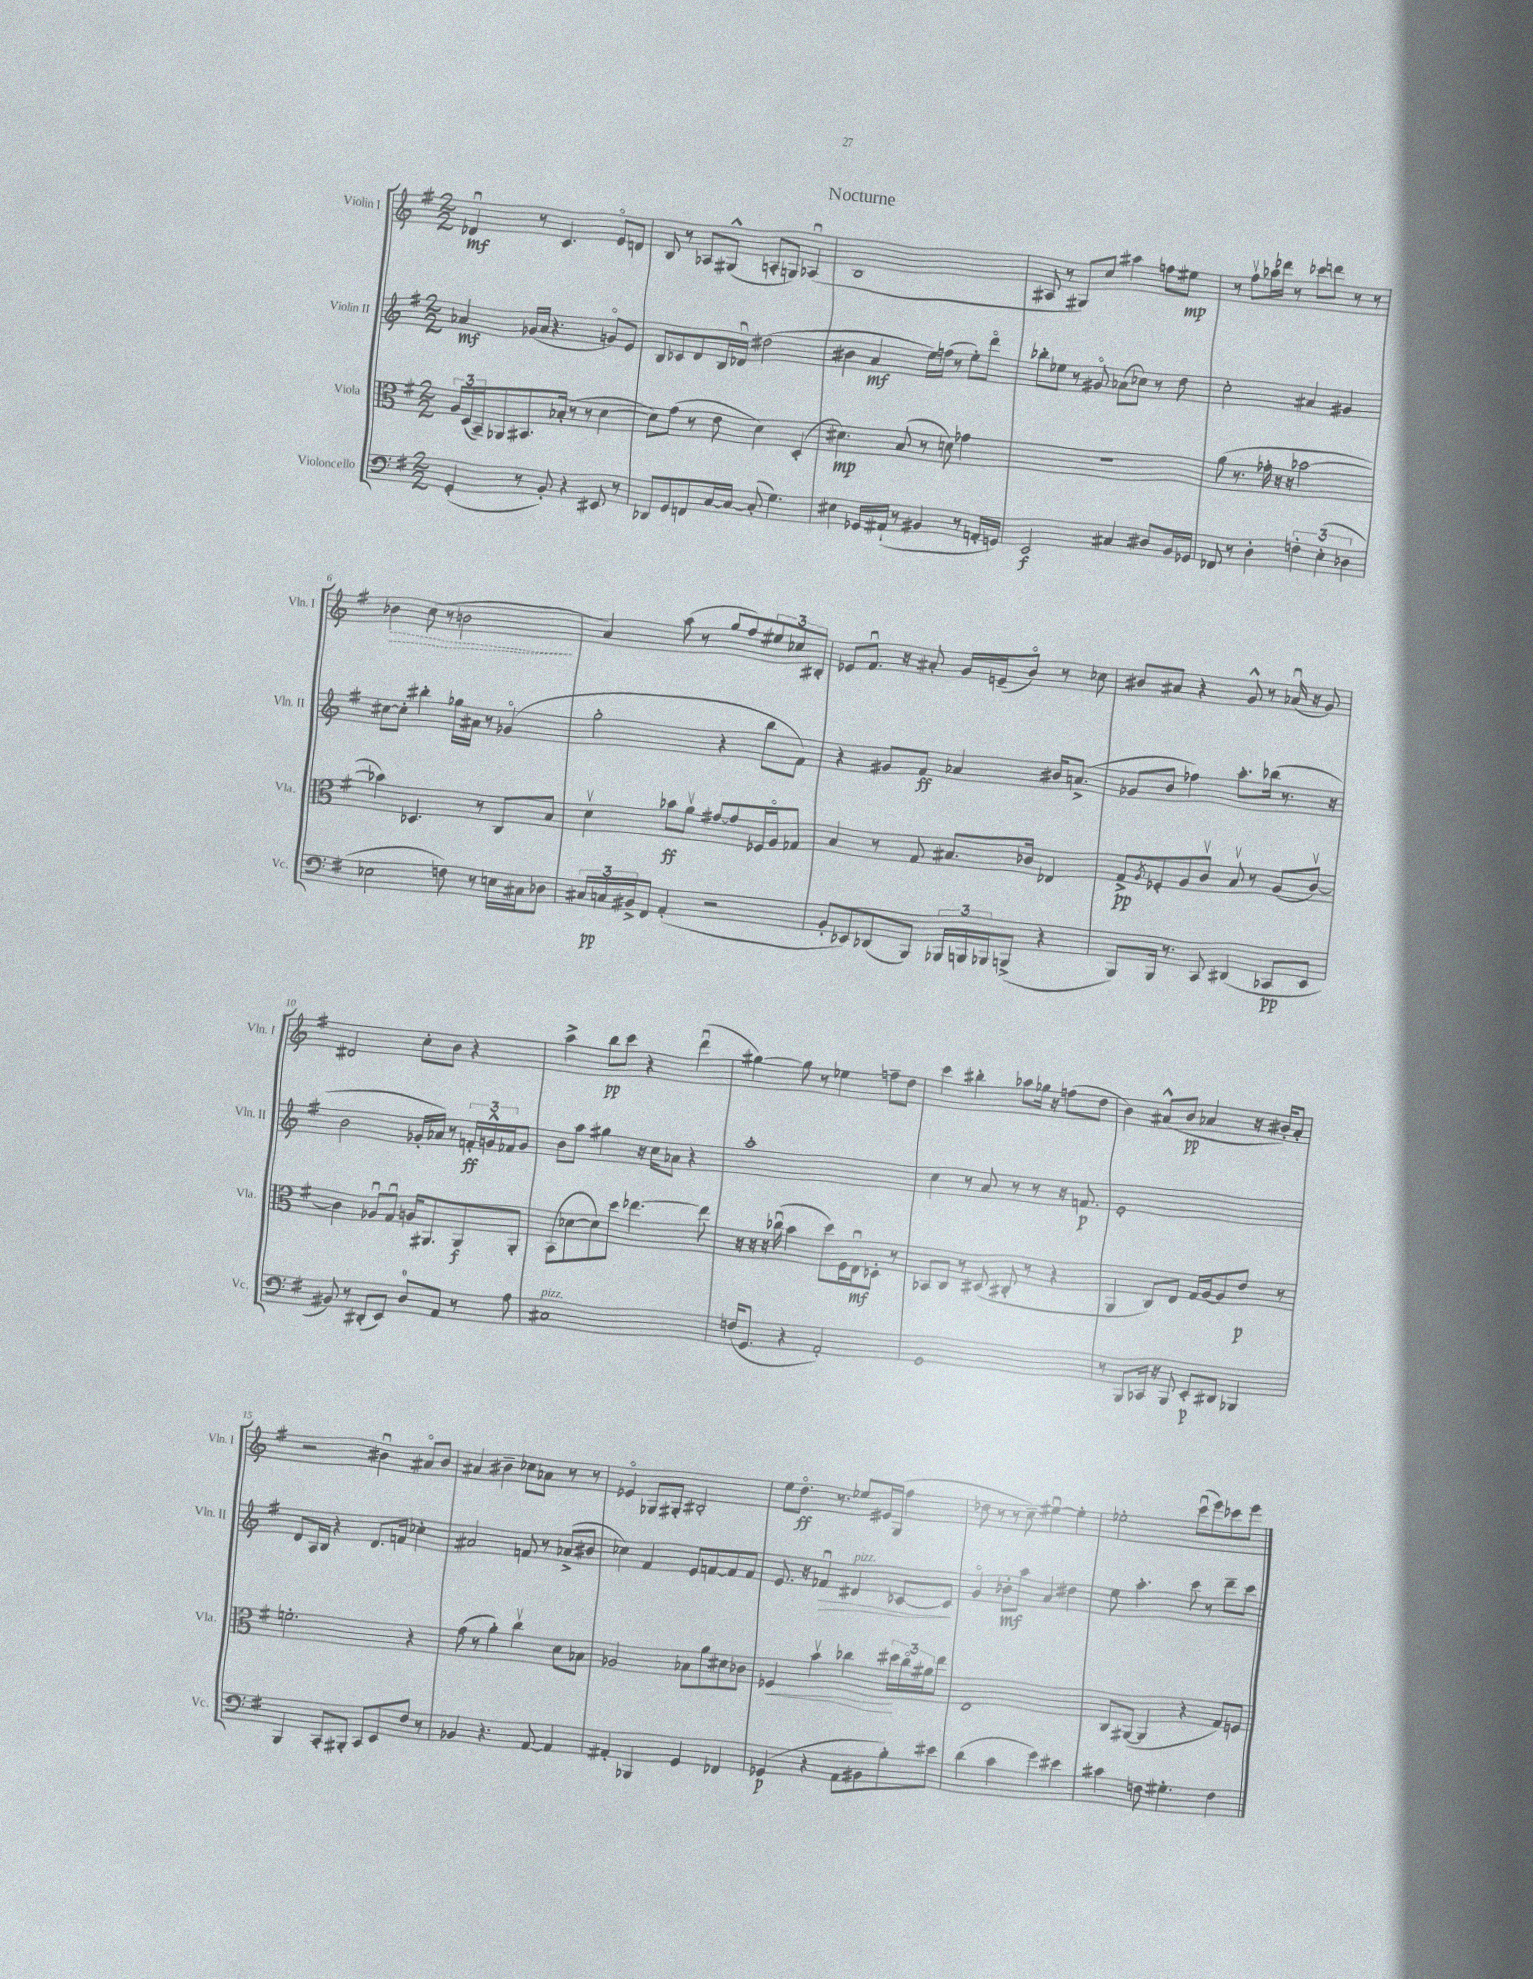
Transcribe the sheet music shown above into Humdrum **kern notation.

**kern	**dynam	**kern	**dynam	**kern	**dynam	**kern	**dynam
*part4	*part4	*part3	*part3	*part2	*part2	*part1	*part1
*staff4	*staff4	*staff3	*staff3	*staff2	*staff2	*staff1	*staff1
*I"Violoncello	*	*I"Viola	*	*I"Violin II	*	*I"Violin I	*
*I'Vc.	*	*I'Vla.	*	*I'Vln. II	*	*I'Vln. I	*
*clefF4	*	*clefC3	*	*clefG2	*	*clefG2	*
*k[f#]	*	*k[f#]	*	*k[f#]	*	*k[f#]	*
*M2/2	*	*M2/2	*	*M2/2	*	*M2/2	*
=1	=1	=1	=1	=1	=1	=1	=1
(4GG'/	.	24A/LL	.	4a-X/	mf	4d-Xu/	mf
.	.	(24D/	.	.	.	.	.
.	.	24BB~/J)	.	.	.	.	.
.	.	8AA-X/	.	.	.	.	.
8r	.	8.BB#X/	.	(16g-X/LL	.	8r	.
.	.	.	.	16a-/JJ	.	.	.
8BB'/)	.	.	.	4.r	.	4.c/	.
.	.	(16B-X'/Jk	.	.	.	.	.
4r	.	8r	.	.	.	.	.
.	.	8r	.	.	.	.	.
8EE#X/	.	[4d\	.	8gn/L)	.	8e/L	.
8r	.	.	.	8e/J	.	8dn/J	.
=2	=2	=2	=2	=2	=2	=2	=2
8DD-X/L	.	8d\L])	.	8B/L	.	8B/	.
8GG/	.	(8g\J	.	8c-X/	.	8r	.
8FFn/	.	8r	.	8d/	.	8A-X/L	.
[16C/L	.	8e\	.	16B/L	.	(8G#X^^/J	.
16C/JJ_	.	.	.	16d-Xu/JJ	.	.	.
(8C'/]	.	4d\)	.	(2dd#X\	.	8An'/L	.
4.G\)	.	.	.	.	.	8Gn/J)	.
.	.	(4D'/	.	.	.	(4A-Xu/	.
=3	=3	=3	=3	=3	=3	=3	=3
4E#X\	.	4.d#X\)	mp	4b#X\	.	1B	.
16GG-X/LL	.	.	.	4a/	mf	.	.
(16AA#X`/JJ	.	.	.	.	.	.	.
8r	.	(8B/	.	.	.	.	.
4BB#X/	.	8r	.	16ee\LL)	.	.	.
.	.	.	.	(16ffn\JJ	.	.	.
.	.	8dn\)	.	8r	.	.	.
8r	.	4g-X\	.	8ee'\L)	.	.	.
16AAn'/LL	.	.	.	8ddd\J	.	.	.
16GGn/JJ)	.	.	.	.	.	.	.
=4	=4	=4	=4	=4	=4	=4	=4
2EE/	f	1r	.	8bb-X'\L	.	8A#X/	.
.	.	.	.	8ee-X\J	.	8r	.
.	.	.	.	8r	.	8G#X/L)	.
.	.	.	.	8g#X/	.	8cc/J	.
4C#X/	.	.	.	(8a-X\L	.	4aa#X\	.
.	.	.	.	8cc-X\J)	.	.	.
8D#X/L	.	.	.	8r	.	8ffn\L	.
16BB/L	.	.	.	8dd\	.	8ee#X\J	mp
16GG-X/JJ	.	.	.	.	.	.	.
=5	=5	=5	=5	=5	=5	=5	=5
8FF-X/	.	(8a\	.	2cc'\	.	8r	.
8r	.	8.r	.	.	.	8ff#v\L	.
4D'\	.	.	.	.	.	16aa-X\L	.
.	.	16g-X'\	.	.	.	16ddd-X\JJ	.
.	.	16r	.	.	.	8r	.
.	.	16r	.	.	.	.	.
6Fn'\	.	[2b-X\	.	4a#X/	.	8ccc-X\L	.
.	.	.	.	.	.	8dddn\J	.
(6E'\	.	.	.	.	.	.	.
.	.	.	.	4g#X/	.	8r	.
6D-X\	.	.	.	.	.	.	.
.	.	.	.	.	.	8r	.
!!LO:LB:g=z
=6	=6	=6	=6	=6	=6	=6	=6
!	!	!	!	!	!	!	!LO:HP:b
2E-X\	.	4b-X\])	.	[8cc#X\L	.	4b-X\	>
.	.	.	.	8cc#'\J]	.	.	.
.	.	4.D-X/	.	4bb#X'\	.	(8cc\	.
.	.	.	.	.	.	8r	.
8Fn\)	.	.	.	16gg-X\LL	.	2bn\	.
.	.	.	.	16a#X\JJ	.	.	.
8r	.	8r	.	8r	.	.	.
16En\LL	.	8C/L	.	(4g-X/	.	.	.
16C#X\J	.	.	.	.	.	.	.
8D-X\J	.	8B/J	.	.	.	.	.
.	.	.	.	.	.	.	]
=7	=7	=7	=7	=7	=7	=7	=7
24C#X/LL	.	4dv\	.	2gg'\	.	4a/)	.
24Cn/	pp	.	.	.	.	.	.
24BB#X^/J	.	.	.	.	.	.	.
8FF#/J	.	.	.	.	.	.	.
(4AA'/	.	8b-X\L	ff	.	.	(8aa\	.
.	.	8av\J	.	.	.	8r	.
2r	.	[8g#X/L	.	4r	.	8gg/L	.
.	.	8g#/]	.	.	.	8ff#/)	.
.	.	16F-X/L	.	8bb\L	.	12ee#X/	.
.	.	16A/J	.	.	.	.	.
.	.	.	.	.	.	12cc-X/	.
.	.	8G-X/J	.	8f#\J)	.	.	.
.	.	.	.	.	.	12B#X'/J	.
=8	=8	=8	=8	=8	=8	=8	=8
8BB'/L	.	4B/	.	4r	.	8e-X/L	.
8EE-X/)	.	.	.	.	.	8.f#u/J	.
(8DD-X/	.	8r	.	8g#X/L	.	.	.
.	.	.	.	.	.	16r	.
8BBB/J)	.	8G/	.	8f#/J	ff	8a#X'/	.
24BBB-X/LL	.	8.B#X/L	.	4a-X/	.	16g/LL	.
24BBBn/	.	.	.	.	.	.	.
.	.	.	.	.	.	(16en~/J	.
24BBB-X/J	.	.	.	.	.	.	.
(8BBBn^/J	.	.	.	.	.	8b/J)	.
.	.	16c-X/Jk	.	.	.	.	.
4r	.	4E-X/	.	16b#X/KL	.	8r	.
.	.	.	.	(8.an^/J	.	.	.
.	.	.	.	.	.	8cc-X\	.
=9	=9	=9	=9	=9	=9	=9	=9
8BBB/L)	.	8G^/L	pp	8g-X/L	.	8b#X/L	.
.	.	8qA/	.	.	.	.	.
16BBB/Jk	.	8F-X'/	.	8b/J	.	8a#X/J	.
8.r	.	.	.	.	.	.	.
.	.	8A/	.	4ff-X\)	.	4r	.
8CC/	.	8cv/J	.	.	.	.	.
(4DD#X/	.	8Bv/	.	8.aa'\L	.	8g^^/	.
.	.	8r	.	.	.	8r	.
.	.	.	.	(16bb-X\Jk	.	.	.
8CC-X/L	pp	(8A/L	.	8.r	.	(16a-Xu/	.
.	.	.	.	.	.	16r	.
8EE/J	.	[8cv/J)	.	.	.	8g/)	.
.	.	.	.	16r	.	.	.
!!LO:LB:g=z
=10	=10	=10	=10	=10	=10	=10	=10
8BB#X/)	.	4c\]	.	2b\	.	2d#X/	.
8r	.	.	.	.	.	.	.
(8DD#X'/L	.	8A-Xu/L	.	.	.	.	.
8EE/J)	.	8Gu/J	.	.	.	.	.
8D/L	.	16An/KL	.	16g-X'/LL	.	8cc'\L	.
.	.	8.AA#X/	.	16a-X/JJ)	.	.	.
8AA/J	.	.	.	8r	.	8b\J	.
8r	.	8AA#/	f	24fn'/LL	ff	4r	.
.	.	.	.	24gn^^/	.	.	.
.	.	.	.	24f-X/J	.	.	.
8A\	.	8AA#'/J	.	8g/J	.	.	.
=11	=11	=11	=11	=11	=11	=11	=11
!LO:TX:a:i:t=pizz.	!	!	!	!	!	!	!
1C#X	.	(8BB\L	.	8b\L	.	4aa^\	.
.	.	[8d-X\	.	8aa\J	.	.	.
.	.	8d-\])	.	4gg#X\	.	8bb\L	pp
.	.	8dd\J	.	.	.	8ccc\J	.
.	.	[4.ee-X\	.	16r	.	4r	.
.	.	.	.	16cc\KL	.	.	.
.	.	.	.	8a-X\J	.	.	.
.	.	.	.	4r	.	(4dddu\	.
.	.	8ee-\]	.	.	.	.	.
=12	=12	=12	=12	=12	=12	=12	=12
(16Fn/KL	.	16r	.	1aa'	.	[4gg#X\)	.
8.GG/J	.	16r	.	.	.	.	.
.	.	16r	.	.	.	.	.
.	.	(16cc-Xu\	.	.	.	.	.
4r	.	4b\	.	.	.	8gg#\]	.
.	.	.	.	.	.	8r	.
2AA'/)	.	8dd\L)	.	.	.	4ee-X\	.
.	.	16F#\L	.	.	.	.	.
.	.	16Eu\J	mf	.	.	.	.
.	.	8D-X'\J	.	.	.	8ffn~\L	.
.	.	8r	.	.	.	8dd\J	.
=13	=13	=13	=13	=13	=13	=13	=13
1GG	.	8BB-X/L	.	4cc\	.	4ccc\	.
.	.	8C/J	.	.	.	.	.
.	.	8r	.	8r	.	4bb#X'\	.
.	.	(8D#X/	.	8a/	.	.	.
.	.	8C#X'/	.	8r	.	8aa-X\L	.
.	.	8r	.	8r	.	16gg-X\Jk	.
.	.	.	.	.	.	16r	.
.	.	4r	.	16r	.	(8ffn\L	.
.	.	.	.	8.fn/	p	.	.
.	.	.	.	.	.	8dd\J	.
=14	=14	=14	=14	=14	=14	=14	=14
8r	.	4AA/	.	1e'	.	4b\)	.
8BBB/L	.	.	.	.	.	.	.
16CC-X/Jk	.	8C/L)	.	.	.	(8a#X^^/L	.
16r	.	.	.	.	.	.	.
8BBB/	.	8E/J	.	.	.	8b/J	pp
8EE'/L	p	16G/LL	.	.	.	4a-X/	.
.	.	[16A/J	.	.	.	.	.
8DD#X/J	.	8A/]	.	.	.	.	.
4BBB-X/	.	8e/J	p	.	.	16r	.
.	.	.	.	.	.	16b#X'/KL)	.
.	.	8r	.	.	.	8a-'/J	.
!!LO:LB:g=z
=15	=15	=15	=15	=15	=15	=15	=15
4BBB/	.	2.fn'\	.	8d/L	.	2r	.
.	.	.	.	16A/L	.	.	.
.	.	.	.	16B/JJ	.	.	.
8CC'/L	.	.	.	4r	.	.	.
8BBB#X'/J	.	.	.	.	.	.	.
8CC/L	.	.	.	8.d/L	.	4b#Xu\	.
8EE/	.	.	.	.	.	.	.
.	.	.	.	16fn/Jk	.	.	.
8F#/J	.	4r	.	4cc-X'\	.	8a#X/L	.
8r	.	.	.	.	.	8b#/J	.
=16	=16	=16	=16	=16	=16	=16	=16
4BB-X/	.	(8g\	.	2a#X/	.	4a#X/	.
.	.	8r	.	.	.	.	.
4.r	.	4a'\)	.	.	.	4b#X~\	.
.	.	4ccv\	.	8fn/	.	8cc-X\L	.
[8AA/	.	.	.	8r	.	8a-X\J	.
4AA/]	.	8d\L	.	(8a-X^/L	.	8r	.
.	.	8B-X\J	.	8b#X/J	.	8r	.
=17	=17	=17	=17	=17	=17	=17	=17
4AA#X'/	.	2A-X/	.	4cc-X\)	.	4e-X/	.
4BBB-X/	.	.	.	4f#/	.	8G-X/L	.
.	.	.	.	.	.	8G#X'/J	.
4GG/	.	8B-X\L	.	8e/L	.	2B#X'/	.
.	.	8a\	.	[8fn/	.	.	.
4FF-X/	.	8d#X\	.	8f/]	.	.	.
.	.	8c-X\J	.	8f/J	.	.	.
=18	=18	=18	=18	=18	=18	=18	=18
!	!	!	!LO:HP:b	!	!	!	!
(4GG-X/	p	4F-X/	<	8.e/	.	8ee\L	.
.	.	.	.	.	.	8.dd\J	ff
.	.	.	.	16r	.	.	.
!	!	!	!	!	!LO:HP:b	!	!
4r	.	4bv\	.	4f-Xu/	>	.	.
.	.	.	.	.	.	8.r	.
!	!	!	!	!LO:TX:a:i:t=pizz.	!	!	!
8AA\L	.	4cc-X\	.	4d#X/	.	8ee-X/L	.
8BB#X\	.	.	.	.	.	16e#X/L	.
.	.	.	.	.	.	(16G/JJ	.
8B'\)	.	24dd#X\LL	.	[8c-X/L	.	4ff#\	.
.	.	24cc-\	[	.	.	.	.
.	.	24a#X\J	.	.	.	.	.
8e#X\J	.	8ee\J	.	8c-/J]	.	.	.
.	.	.	.	.	]	.	.
=19	=19	=19	=19	=19	=19	=19	=19
(4d\	.	1E	.	4g/	.	8dd-X\	.
.	.	.	.	.	.	8r	.
4c\	.	.	.	8b-X'\L	mf	8r	.
.	.	.	.	8aa\J	.	8cc~\)	.
4g\)	.	.	.	4a/	.	[4ee#Xu\	.
4e#X\	.	.	.	4dd#X\	.	4ee#'\]	.
=20	=20	=20	=20	=20	=20	=20	=20
4c#X\	.	8C/L	.	8ee\	.	2ee-X'\	.
.	.	([8AA#X/J	.	4.aa'\	.	.	.
8Fn\	.	4AA#/]	.	.	.	.	.
4.G#X'\	.	.	.	.	.	.	.
.	.	4r	.	8ccc\	.	(8cccu\L	.
.	.	.	.	8r	.	8eee\)	.
4F\	.	8G/L)	.	8ddd~\L	.	8ccc-X\	.
.	.	8Fn/J	.	8ccc\J	.	8eee\J	.
==	==	==	==	==	==	==	==
*-	*-	*-	*-	*-	*-	*-	*-
